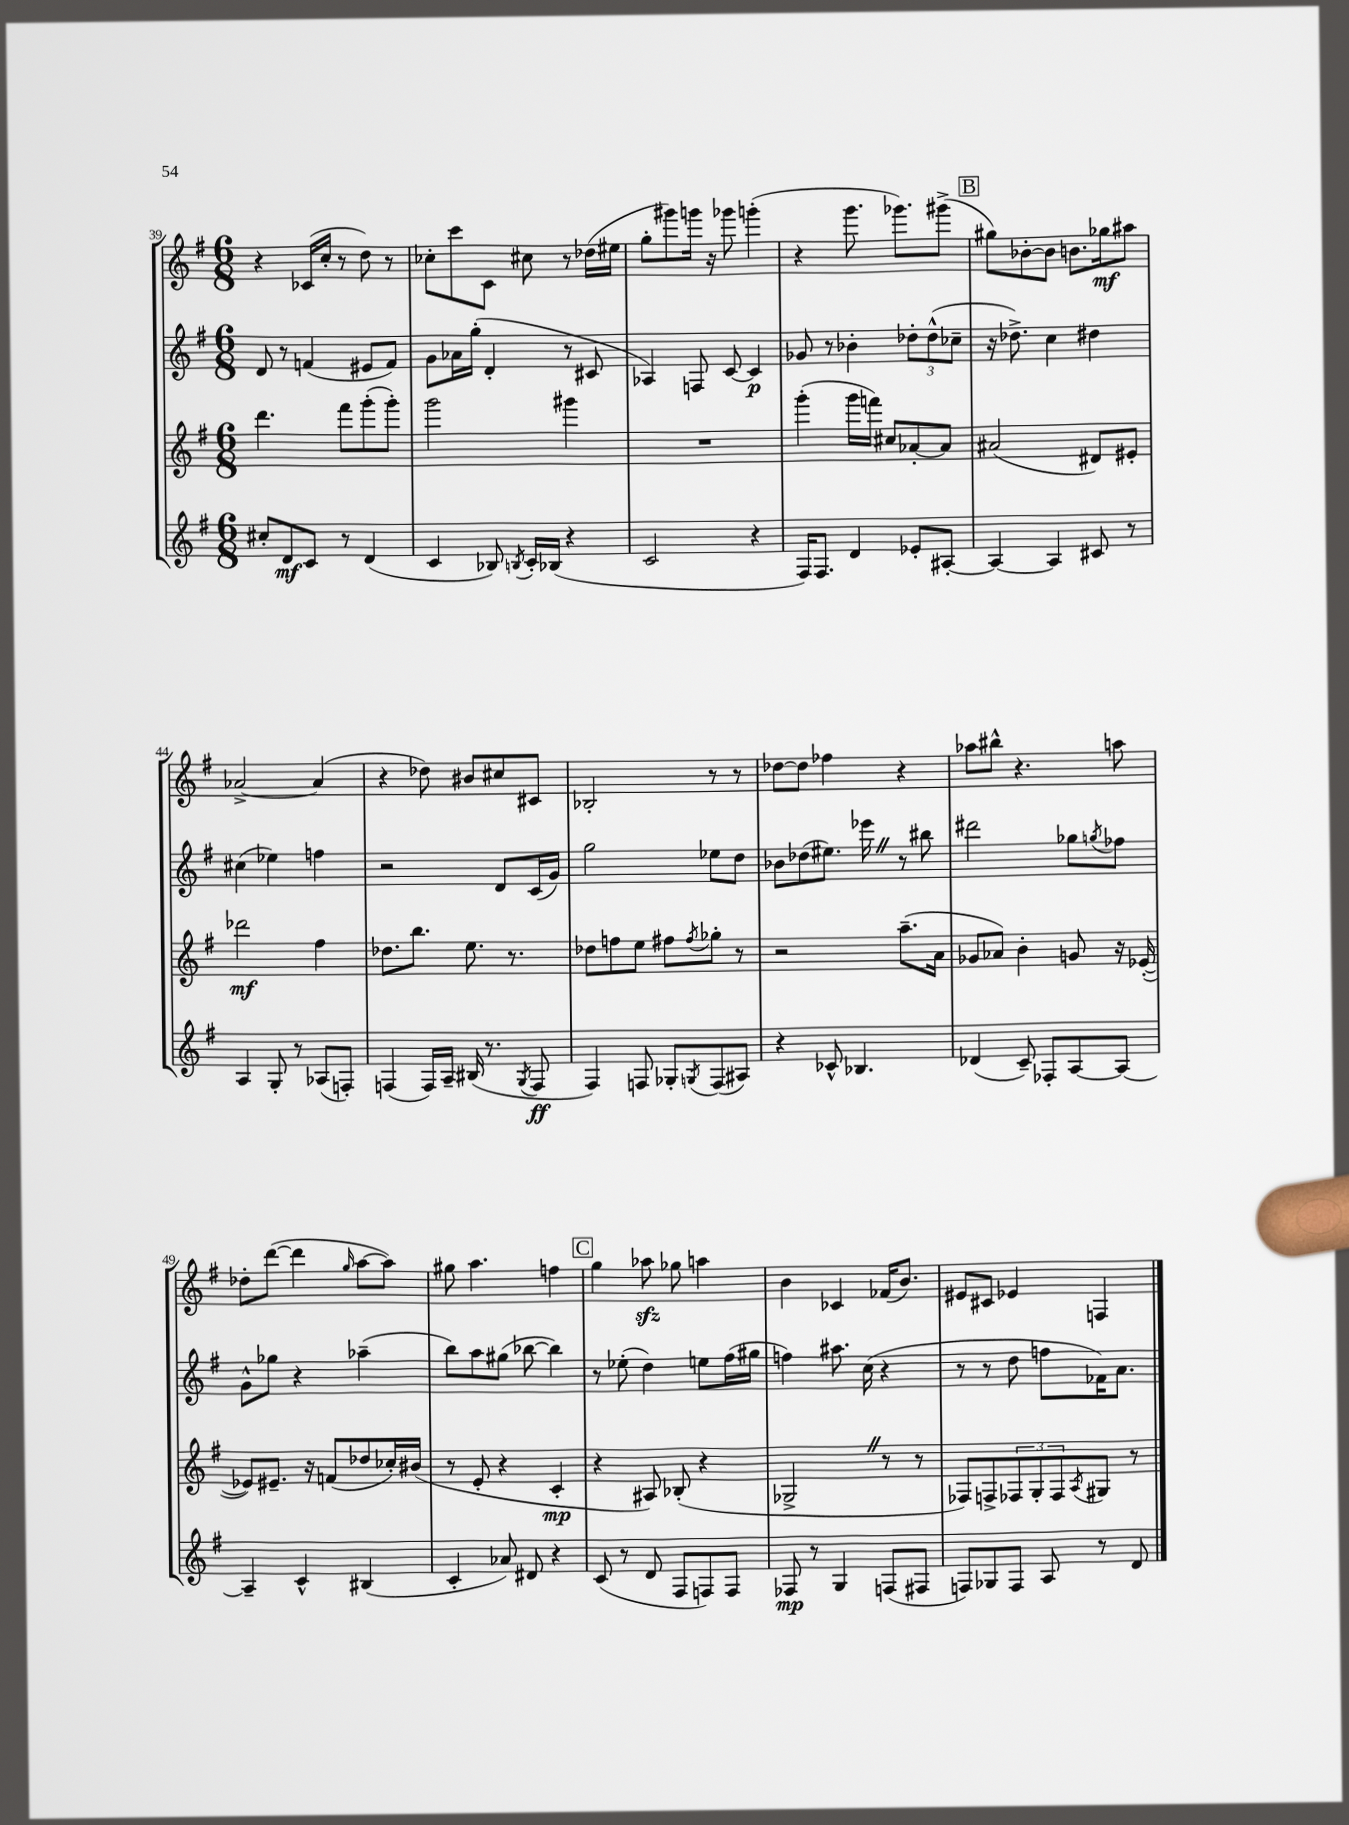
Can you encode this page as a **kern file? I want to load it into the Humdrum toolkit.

**kern	**kern	**kern	**kern
*staff4	*staff3	*staff2	*staff1
*clefG2	*clefG2	*clefG2	*clefG2
*k[f#]	*k[f#]	*k[f#]	*k[f#]
*M6/8	*M6/8	*M6/8	*M6/8
8cc#'	4.ddd	8d	4r
8d	.	8r	.
8c	.	(4f	(16c-
.	.	.	16cc'
8r	8fff#	.	8r
(4d	(8ggg'	8e#	8dd)
.	8ggg')	8f)	8r
=	=	=	=
4c	2ggg	8g	8cc-'
.	.	16a-	8ccc
.	.	(16gg'	.
8B-)	.	4d'	8c
8qB	.	.	.
16c'	.	.	8cc#
(16B-	.	.	.
4r	4ggg#	8r	8r
.	.	8c#	(16dd-
.	.	.	16ee#
=	=	=	=
2c	2.r	4A-)	8gg'
.	.	.	8ggg#)
.	.	8F	16ggg
.	.	.	16r
.	.	[8c	8ggg-
4r	.	4c]	(4ggg'
=	=	=	=
16F#)	(4ggg'	8g-	4r
8.F#	.	.	.
.	.	8r	.
4d	16ggg	4b-'	8.ggg
.	16fff)	.	.
.	8cc#	.	.
.	.	.	8.ggg-)
8e-'	[8a-'	12dd-'	.
.	.	(12dd-^^	.
[8A#'	8a-]	.	(8ggg#^
.	.	12cc-~	.
=	=	=	=
4A#_	(2a#	16r	8gg#)
.	.	8.dd-^)	.
.	.	.	[8b-'
4A#]	.	4cc	8b-]
.	.	.	8.b
8c#	8d#)	4dd#	.
.	.	.	16gg-
8r	8e#'	.	8aa#
=	=	=	=
4A	2ddd-	(4cc#	[2a-^
8G'	.	4ee-)	.
8r	.	.	.
(8A-	4ff#	4ff	(4a-]
8F')	.	.	.
=	=	=	=
(4F	8.dd-	2r	4r
.	8.bb	.	.
16F)	.	.	8dd-)
16A~	.	.	.
(16B#	8.ee	.	8b#
8.r	.	.	.
.	.	8d	8cc#
.	8.r	.	.
8qG	.	.	.
8F	.	(16c	8c#
.	.	16g)	.
=	=	=	=
4F#)	8dd-	2gg	2B-'
.	8ff	.	.
8F	8ee	.	.
8G-'	8ff#	.	.
8qG	8qff#	.	.
(8F	8gg-'	8ee-	8r
8A#)	8r	8dd	8r
=	=	=	=
4r	2r	8b-	[8dd-
.	.	(8dd-	8dd-]
8c-^^	.	8.ee#)	4ff-
4.B-	.	.	.
.	.	16eee-	.
.	(8.aa~	8r	4r
.	.	8bb#	.
.	16a	.	.
=	=	=	=
(4d-	8g-	2ddd#	8aa-
.	8a-)	.	8bb#^^
8c~)	4b'	.	4.r
8F-'	.	.	.
[8A	8g	8gg-	.
.	.	8qgg	.
8A_	16r	8ff-	8aa
.	([16e-'	.	.
=	=	=	=
4A~]	8e-])	8g^^	8dd-'
.	8.e#~	8gg-	([8ddd
4c^^	.	4r	4ddd]
.	16r	.	.
.	(8f	.	.
.	.	.	16qqgg
(4B#	8dd-	(4aa-~	[8aa
.	16cc-')	.	8aa])
.	(16b#	.	.
=	=	=	=
4c'	8r	8bb)	8gg#
.	8e'	8aa	4.aa
8a-)	4r	(8gg#	.
8d#	.	[8bb-	.
4r	4c'	4bb-])	4ff
=	=	=	=
(8c	4r	8r	4gg
8r	.	(8ee-'	.
8d	8A#)	4dd)	8aa-
8F#	(8B-'	.	8gg-
8F)	4r	8ee	4aa
8F	.	(16ff#	.
.	.	16gg#	.
=	=	=	=
8F-	2G-^	4ff)	4b
8r	.	.	.
4G	.	8.aa#	4c-
.	.	(16cc	.
(8F	8r	4r	(16f-
.	.	.	8.b)
8F#	8r	.	.
=	=	=	=
8F)	8F-)	8r	8e#
8G-	8F^	8r	8c#
8F	12F-	8dd	4e-
.	12G'	.	.
8A	.	8ff	.
.	12F-	.	.
.	8qA	.	.
8r	8G#	16f-)	4F
.	.	8.a	.
8d	8r	.	.
==	==	==	==
*-	*-	*-	*-
